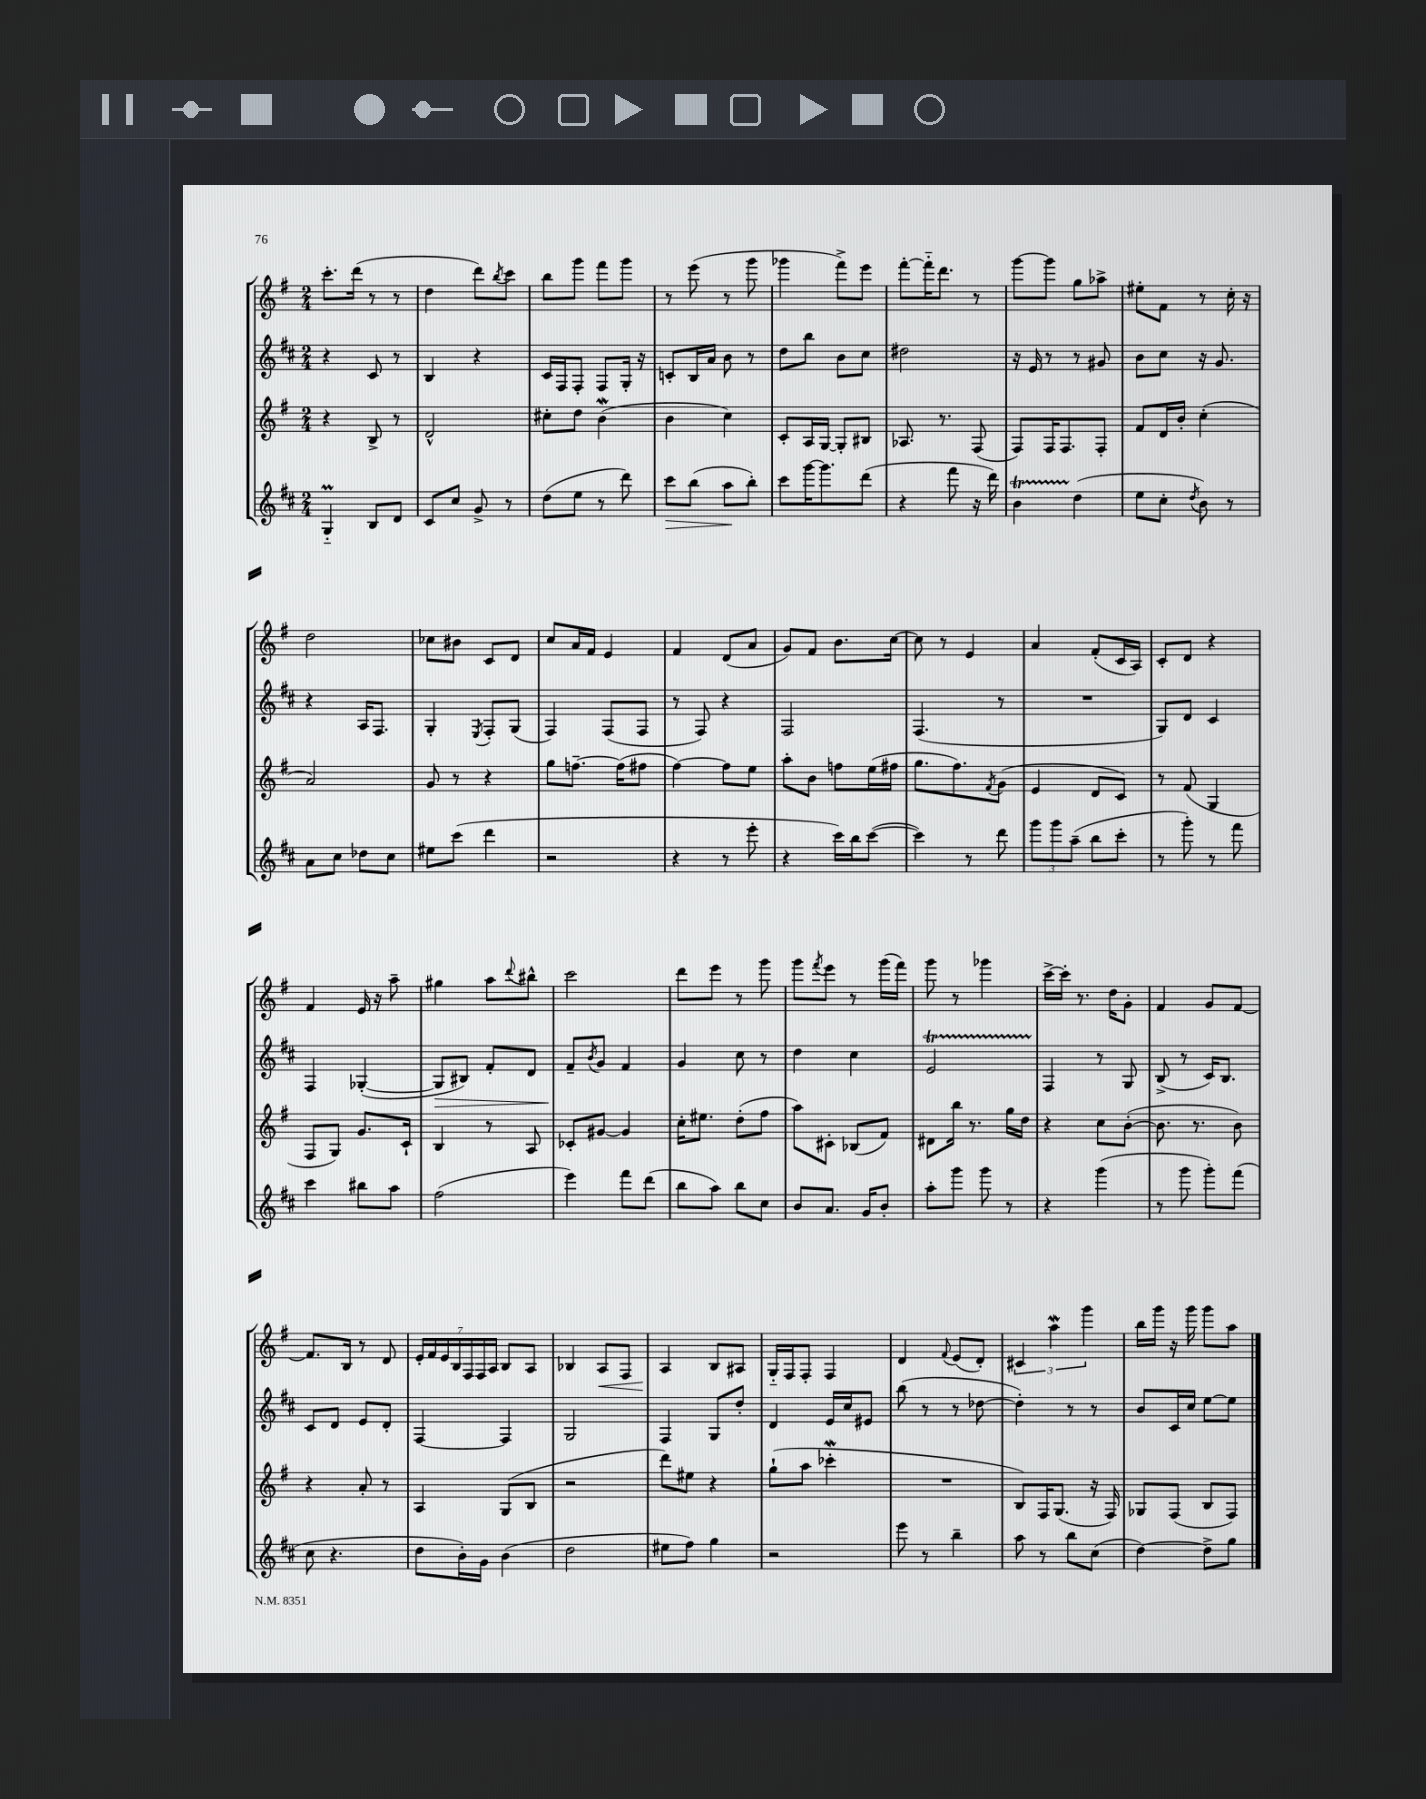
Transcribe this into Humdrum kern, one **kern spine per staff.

**kern	**kern	**kern	**kern
*staff4	*staff3	*staff2	*staff1
*clefG2	*clefG2	*clefG2	*clefG2
*k[f#c#]	*k[f#]	*k[f#c#]	*k[f#]
*M2/4	*M2/4	*M2/4	*M2/4
4G'~	4r	4r	8.ccc'
.	.	.	(16ddd
8B	8B^	8c#	8r
8d	8r	8r	8r
=	=	=	=
8c#	2d^^	4B	4dd
8cc#	.	.	.
8g^	.	4r	8ddd)
.	.	.	8qbb
8r	.	.	8ccc
=	=	=	=
(8dd	8cc#'	16c#	8bb
.	.	16F#	.
8ee	8dd	8F#'	8ggg
8r	(4b	8F#	8fff#
8ddd)	.	16G'	8ggg
.	.	16r	.
=	=	=	=
8ccc#	4b	8c'	8r
(8bb	.	16B	(8eee
.	.	16a	.
8aa	4cc)	8b	8r
8bb')	.	8r	8ggg
=	=	=	=
8ccc#	8c'	8dd	4ggg-
[16ggg	16A	8bb	.
8.ggg]	[16G	.	.
.	8G']	8b	8fff#^)
(8ddd	8B#	8cc#	8eee
=	=	=	=
4r	8.A-	2dd#	[8fff#'
.	.	.	16fff#'~]
.	8.r	.	8.ddd
8fff#	.	.	.
16r	(8F#	.	8r
16ddd)	.	.	.
=	=	=	=
4b	8F#)	16r	[8ggg
.	.	16e	.
.	16F#	8r	8ggg]
.	8.F#	.	.
(4dd	.	8r	8gg
.	8F#'	8g#	8aa-^
=	=	=	=
8ee	8f#	8b	8ee#'
8cc#'	16d	8cc#	8f#
.	16b'	.	.
8qdd	.	.	.
8b)	(4cc'	16r	8r
.	.	8.g	.
8r	.	.	16cc'
.	.	.	16r
=	=	=	=
8a	2a)	4r	2dd
8cc#	.	.	.
8dd-	.	16A	.
.	.	8.F#	.
8cc#	.	.	.
=	=	=	=
8ee#	8g	4G'	8cc-
(8ccc#	8r	.	8b#
.	.	8qE	.
4ddd	4r	8F#'	8c
.	.	(8G	8d
=	=	=	=
2r	8gg	4F#)	8cc
.	[8.ff~	.	16a
.	.	.	16f#
.	.	(8F#	4e
.	(16ff]	.	.
.	8ff#	8F#	.
=	=	=	=
4r	[4ff#)	8r	4f#
.	.	8F#)	.
8r	8ff#]	4r	(8d
8eee'	8ee	.	8a
=	=	=	=
4r	8aa'	2F#	8g)
.	8b	.	8f#
16ccc#)	8ff	.	8.b
16bb	.	.	.
([8ccc#	(16ee	.	.
.	16ff#	.	[16cc
=	=	=	=
4ccc#])	8.gg	(4.F#	8cc]
.	.	.	8r
.	8.ff#)	.	.
8r	.	.	4e
.	8qf#	.	.
8ddd	(8g	8r	.
=	=	=	=
12ggg	4e	2r	4a
12ggg	.	.	.
(12aa~	.	.	.
8bb	8d	.	(8f#'
8ccc#'	8c)	.	16c
.	.	.	16A)
=	=	=	=
8r	8r	8G)	8c'
8ggg')	(8f#	8d	8d
8r	4G	4c#	4r
8fff#	.	.	.
=	=	=	=
4ccc#	8F#	4F#	4f#
.	8G)	.	.
8bb#	8.g	([4G-'	16e
.	.	.	16r
8aa	.	.	8aa~
.	16c`	.	.
=	=	=	=
(2ff#	4B	8G-]	4gg#
.	.	8B#)	.
.	8r	8f#'	8aa
.	.	.	8qqddd
.	8A	8d	8bb#^^
=	=	=	=
4eee)	8c-'	8f#~	2ccc
.	.	8qb	.
.	[8g#	8g	.
8fff#	4g#]	4f#	.
(8ddd	.	.	.
=	=	=	=
8bb	16cc'	4g	8ddd
.	8.ee#	.	.
8aa)	.	.	8eee
8bb	(8dd'	8cc#	8r
8cc#	8ff#	8r	8ggg
=	=	=	=
8b	8aa)	4dd	8ggg
.	.	.	8qfff#
8.a	8c#'	.	8eee
.	(8B-	4cc#	8r
16g	.	.	.
8b'	8f#)	.	(16ggg
.	.	.	16fff#)
=	=	=	=
8aa'	8d#	2e	8ggg
8ggg	16bb	.	8r
.	8.r	.	.
8ggg	.	.	4ggg-
8r	16gg	.	.
.	16dd	.	.
=	=	=	=
4r	4r	4F#	[16ccc^
.	.	.	16ccc']
.	.	.	8.r
(4ggg	8cc	8r	.
.	.	.	16dd
.	([8b'	8G	8g'
=	=	=	=
8r	8.b]	(8B^	4f#
8ggg	.	8r	.
.	8.r	.	.
8ggg')	.	16c#)	8g
.	.	8.B	.
(8fff#	8b)	.	[8f#
=	=	=	=
8cc#	4r	8c#	8.f#]
4.r	.	8d	.
.	.	.	16B
.	8a'	8e	8r
.	8r	8d'	8d
=	=	=	=
8dd	4A	[4F#	28e'
.	.	.	28f#
.	.	.	28e
.	.	.	28B
16b')	.	.	.
.	.	.	28F#
.	.	.	28F#
16g	.	.	.
.	.	.	28A
(4b	(8G	4F#]	8B
.	8B	.	8A
=	=	=	=
2dd	2r	2G	4B-
.	.	.	8A
.	.	.	8F#
=	=	=	=
8ee#	8ddd)	4F#	4A
8ff#)	8ee#	.	.
4gg	4r	8G	8B
.	.	8dd'	8A#
=	=	=	=
2r	(8gg`	4d	16G'~
.	.	.	16F#
.	8aa	.	8F#'
.	4ccc-'	16e	4F#
.	.	16cc#	.
.	.	8e#	.
=	=	=	=
8eee	2r	(8bb	4d
8r	.	8r	.
.	.	.	8qqf#
4bb~	.	8r	(8e
.	.	[8dd-	8d')
=	=	=	=
8aa	8B)	4dd-'])	6c#
8r	16F#	.	.
.	.	.	6aa
.	(8.G	.	.
8bb	.	8r	.
.	.	.	6ggg
(8cc#	16r	8r	.
.	16F#)	.	.
=	=	=	=
[4dd)	8G-	8b	16bb
.	.	.	16ggg
.	(8F#	16c#	16r
.	.	16cc#	16ggg
8dd^]	8B	[8ee	8ggg
8gg	8F#)	8ee]	8aa
==	==	==	==
*-	*-	*-	*-
